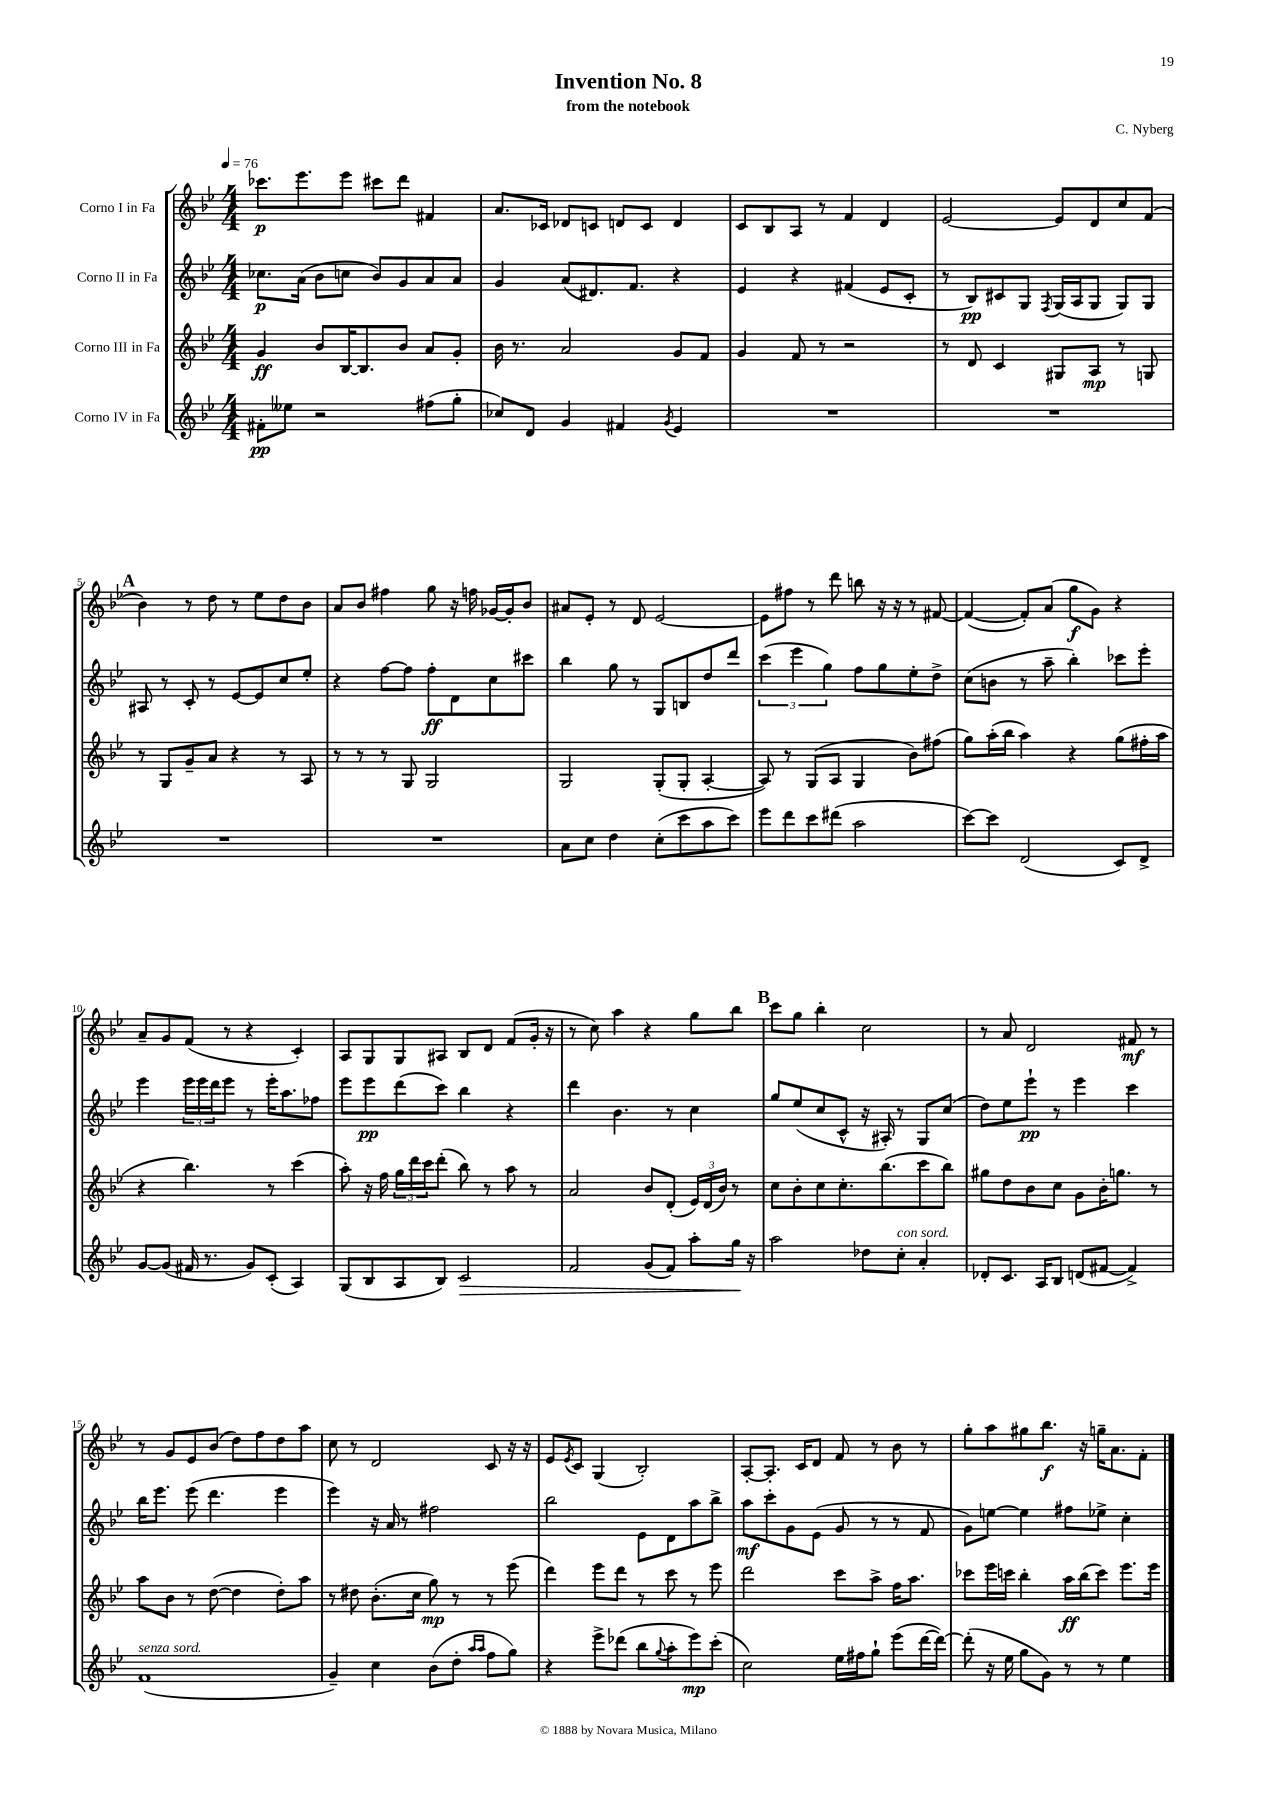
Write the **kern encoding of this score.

**kern	**kern	**kern	**kern
*staff4	*staff3	*staff2	*staff1
*clefG2	*clefG2	*clefG2	*clefG2
*k[b-e-]	*k[b-e-]	*k[b-e-]	*k[b-e-]
*M4/4	*M4/4	*M4/4	*M4/4
*MM76	*MM76	*MM76	*MM76
8f#'	4g	8.cc-	8.ccc-
8ee--	.	.	.
.	.	(16a	8.eee-
2r	8b-	8b-	.
.	[16B-	8cc	8eee-
.	8.B-]	.	.
.	.	8b-)	8ccc#
.	8b-	8g	8ddd
(8ff#	8a	8a	4f#
8gg'	8g'	8a	.
=	=	=	=
8cc-)	16b-	4g	8.a
.	8.r	.	.
8d	.	.	.
.	.	.	16c-
4g	2a	(8a	8d-
.	.	8.d#)	8c
4f#	.	.	8d
.	.	8.f	.
.	.	.	8c
8qg	.	.	.
4e-	8g	4r	4d
.	8f	.	.
=	=	=	=
1r	4g	4e-	8c
.	.	.	8B-
.	8f	4r	8A
.	8r	.	8r
.	2r	(4f#	4f
.	.	8e-	4d
.	.	8c'	.
=	=	=	=
1r	8r	8r	[2e-
.	8d	8B-)	.
.	4c	8c#	.
.	.	8G	.
.	.	8qF	.
.	8G#	(16G	8e-]
.	.	16A	.
.	8A	8G	8d
.	8r	8G)	8cc
.	8G	8G	(8f
=	=	=	=
1r	8r	8A#	4b-)
.	8G	8r	.
.	8g~	8c'	8r
.	8a	8r	8dd
.	4r	[8e-	8r
.	.	8e-]	8ee-
.	8r	8cc	8dd
.	8A	8ee-'	8b-
=	=	=	=
1r	8r	4r	8a
.	8r	.	8b-
.	8r	[8ff	4ff#
.	8G	8ff]	.
.	2G	8ff'	8gg
.	.	8d	16r
.	.	.	16ff
.	.	8cc	[16g-
.	.	.	16g-']
.	.	8ccc#	8b-
=	=	=	=
8a	2G	4bb-	8a#
8cc	.	.	8e-'
4dd	.	8gg	8r
.	.	8r	8d
(8cc'	(8G'	8G	[2e-
8ccc	8G'	8B	.
8aa	[4A'	8dd	.
8ccc)	.	8ddd	.
=	=	=	=
8eee-	8A])	(6ccc	8e-]
8ddd	8r	.	8ff#
.	.	6eee-	.
8ccc	(8G	.	8r
.	.	6gg)	.
(8ddd#	8A	.	8ddd
2aa	4G	8ff	8bb
.	.	8gg	16r
.	.	.	16r
.	8b-)	8ee-'	8r
.	(8ff#	8dd^	[8f#
=	=	=	=
[8ccc)	8gg)	(8cc	(4f#_
8ccc]	(16aa'	8b	.
.	16bb-	.	.
(2d	4aa)	8r	8f#'])
.	.	8aa~	(8a
.	4r	4bb-')	8gg
.	.	.	8g)
8c)	(8gg	8ccc-	4r
8d^	16ff#'	8eee-'	.
.	16aa	.	.
=	=	=	=
[8g	4r	4eee-	8a~
(8g]	.	.	8g
16f#	4.bb-)	24eee-	(8f
.	.	24eee-	.
8.r	.	.	.
.	.	24ddd	.
.	.	8eee-	8r
8g)	.	8r	4r
(8c'	8r	16eee-'	.
.	.	8.aa	.
4A)	(4ccc	.	4c')
.	.	8ff-	.
=	=	=	=
(8G	8aa')	8eee-	8A
8B-	16r	8eee-	8G
.	16ff	.	.
8A	24gg	(8ddd	8G
.	24ddd	.	.
.	24ccc	.	.
8B-)	(8ddd'	8ccc)	8A#
2c	8bb-)	4bb-	8B-
.	8r	.	8d
.	8aa	4r	(8f
.	8r	.	16g'
.	.	.	16r
=	=	=	=
2f	2a	4ddd	8r
.	.	.	8cc)
.	.	4.b-	4aa
(8g	8b-	.	4r
8f)	(8d'	8r	.
8aa'	24e-)	4cc	8gg
.	(24d	.	.
.	24b-)	.	.
16gg	8r	.	8bb-
16r	.	.	.
=	=	=	=
2aa	8cc	8gg	8ccc
.	8b-'	(8ee-	8gg
.	8cc	8cc	4bb-'
.	8.cc'	8c^^	.
8dd-	.	16r	2cc
.	(8.bb-	16A#')	.
8cc'	.	8r	.
4a'	8ccc	8G	.
.	8bb-)	(8cc	.
=	=	=	=
8d-'	8gg#	8dd)	8r
8.c	8dd	8ee-	8a
.	8b-	8eee-`	2d
16A	.	.	.
8B-	8cc	8r	.
(8d	8g	4eee-	.
[8f#	16b-'	.	.
.	8.gg	.	.
4f#^])	.	4ccc	8f#
.	8r	.	8r
=	=	=	=
(1f	8aa	16bb-	8r
.	.	8.eee-	.
.	8b-	.	8g
.	8r	(8eee-	8e-
.	([8dd	4.ddd	(8b-
.	4dd]	.	8dd)
.	.	.	8ff
.	8dd')	4eee-	8dd
.	8aa	.	8aa
=	=	=	=
4g~)	8r	4eee-)	8cc
.	8dd#	.	8r
4cc	(8.b-'	16r	2d
.	.	16a	.
.	.	8r	.
.	16cc	.	.
(8b-	8gg)	2ff#	.
8dd'	8r	.	.
16qqaa	.	.	.
16qqaa	.	.	.
8ff	8r	.	8c
8gg)	(8eee-	.	16r
.	.	.	16r
=	=	=	=
4r	4ddd)	2bb-	8e-
.	.	.	8qe-
.	.	.	8c
8eee-^	8eee-	.	(4G
(8ddd-	8ddd	.	.
8bb-	8r	8e-	2B-')
8qqgg	.	.	.
8aa'	8ccc	8d	.
8eee-)	8r	8aa	.
(8ccc'	8eee-	8bb-^	.
=	=	=	=
2cc)	2ddd	8aa	[8A'
.	.	8ccc'	8.A']
.	.	8g	.
.	.	.	16c
.	.	(8e-	8d
16ee-	8ccc	8g	8f
16ff#	.	.	.
8gg`	8aa^	8r	8r
(8eee-	16ff	8r	8b-
.	8.aa	.	.
[16ddd	.	8f	8r
16ddd_)	.	.	.
=	=	=	=
(8ddd']	8ccc-	8g)	8gg'
16r	16eee-	[8ee	8aa
16ee-	16ccc	.	.
8gg	4bb-'	4ee]	8gg#
8g)	.	.	8.bb-
8r	16aa	8ff#	.
.	(16bb-	.	16r
8r	8ccc)	8ee-^	16gg~
.	.	.	8.a
4ee-	8.eee-	4cc'	.
.	.	.	8f'
.	16eee-	.	.
==	==	==	==
*-	*-	*-	*-
